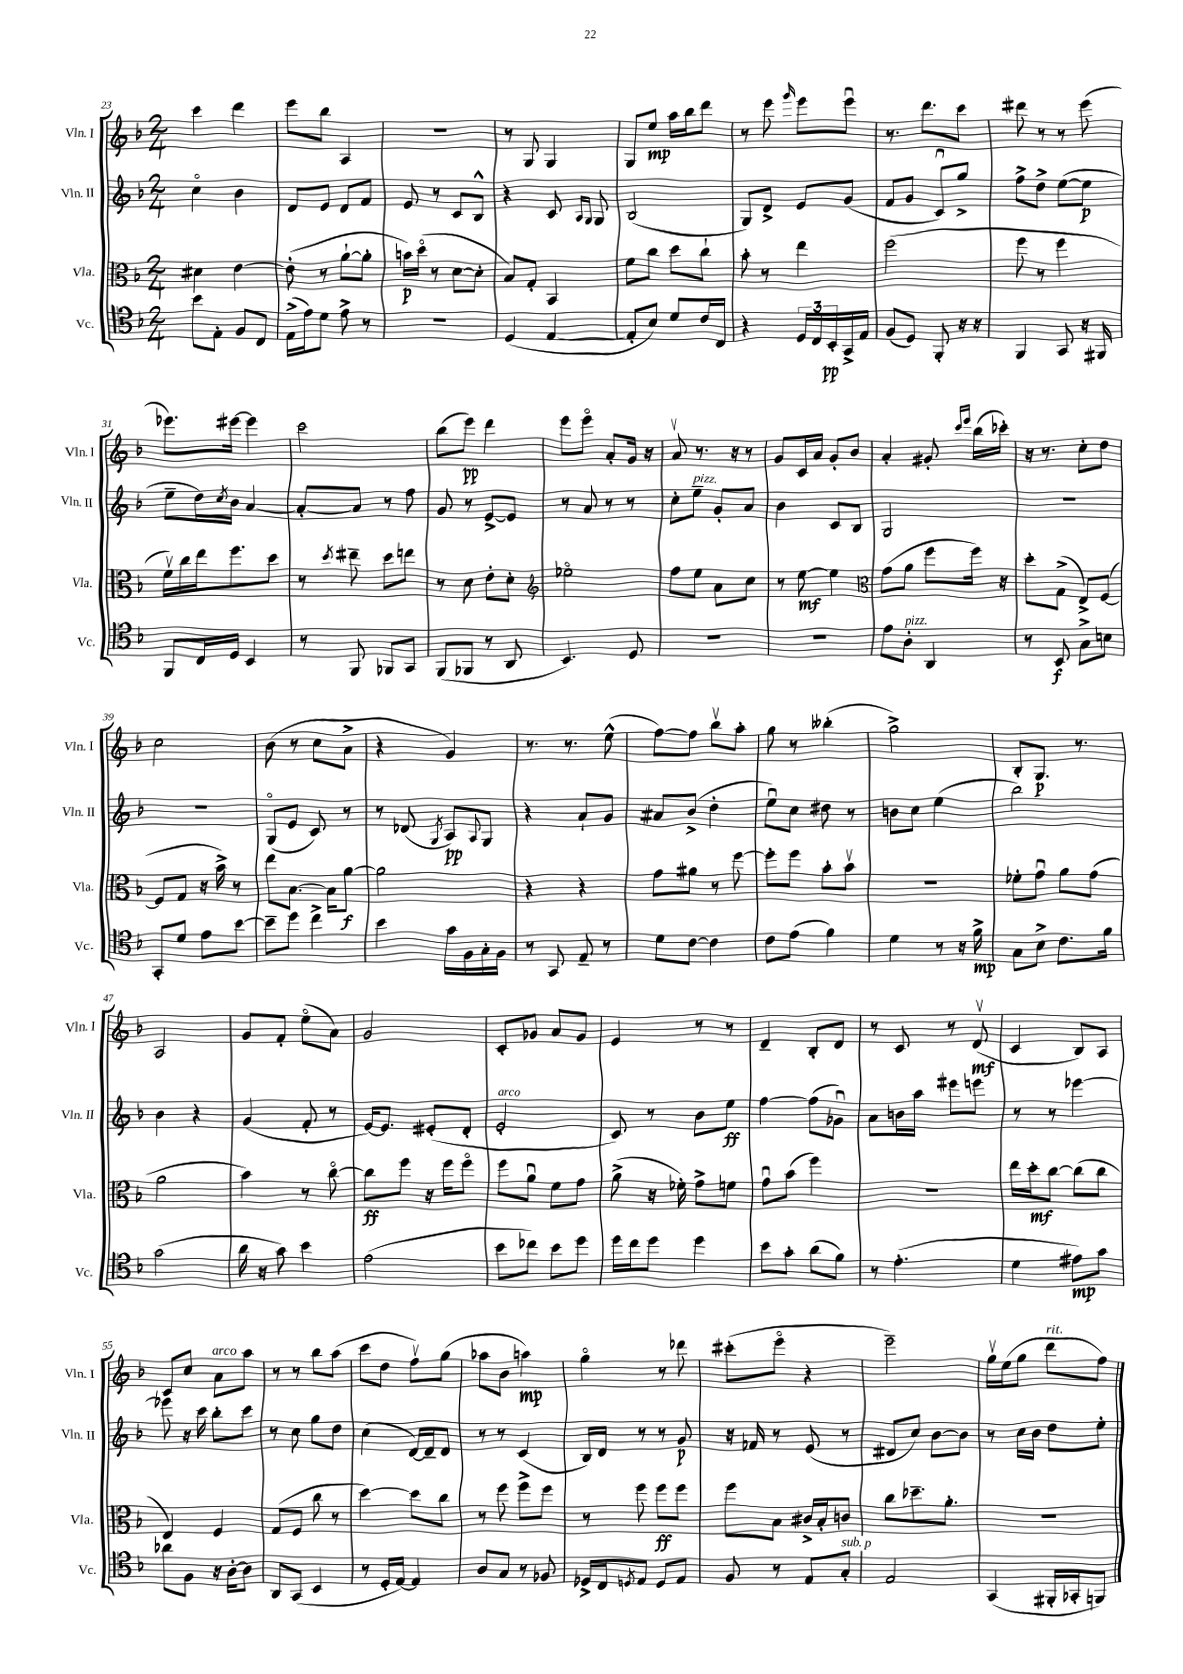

**kern	**dynam	**kern	**dynam	**kern	**dynam	**kern	**dynam
*part4	*part4	*part3	*part3	*part2	*part2	*part1	*part1
*staff4	*staff4	*staff3	*staff3	*staff2	*staff2	*staff1	*staff1
*I"Vc.	*	*I"Vla.	*	*I"Vln. II	*	*I"Vln. I	*
*I'Vc.	*	*I'Vla.	*	*I'Vln. II	*	*I'Vln. I	*
*clefC4	*	*clefC3	*	*clefG2	*	*clefG2	*
*k[b-]	*	*k[b-]	*	*k[b-]	*	*k[b-]	*
*M2/4	*	*M2/4	*	*M2/4	*	*M2/4	*
=23	=23	=23	=23	=23	=23	=23	=23
8b-\L	.	4d#X\	.	4cc\	.	4ccc\	.
8E'\J	.	.	.	.	.	.	.
8F/L	.	[4e\	.	4b-\	.	4ddd\	.
8C/J	.	.	.	.	.	.	.
=24	=24	=24	=24	=24	=24	=24	=24
(16E^\LL	.	(8e'\]	.	8d/L	.	8eee\L	.
16e\J)	.	.	.	.	.	.	.
8d\J	.	8r	.	8e/J	.	8bb-\J	.
8e^\	.	[8a`\L	.	8d/L	.	4A/	.
8r	.	8a'\J]	.	8f/J	.	.	.
=25	=25	=25	=25	=25	=25	=25	=25
2r	.	16bn\LL)	p	8e/	.	2r	.
.	.	(16dd\JJ	.	.	.	.	.
.	.	8r	.	8r	.	.	.
.	.	[8d\L	.	8c/L	.	.	.
.	.	8d'\J]	.	8B-^^/J	.	.	.
=26	=26	=26	=26	=26	=26	=26	=26
(4D/	.	8B-/L)	.	4r	.	8r	.
.	.	8G'/J	.	.	.	8G/	.
[4E/	.	4BB-/	.	8c/	.	4G/	.
.	.	.	.	16qqA/LL	.	.	.
.	.	.	.	16qqG/JJ	.	.	.
.	.	.	.	8G/	.	.	.
=27	=27	=27	=27	=27	=27	=27	=27
8E'/L]	.	8f\L	.	(2B-/	.	8G/L	.
8B-/J)	.	8cc\J	.	.	.	8ee/J	mp
8d/L	.	8dd\L	.	.	.	16aa\LL	.
.	.	.	.	.	.	16bb-\J	.
16c/L	.	8cc`\J	.	.	.	8ddd\J	.
16C/JJ	.	.	.	.	.	.	.
=28	=28	=28	=28	=28	=28	=28	=28
4r	.	8b-'\	.	8G/L)	.	8r	.
.	.	8r	.	8d^/J	.	8eee\	.
.	.	.	.	.	.	16qqggg/	.
24D/LL	.	4ee\	.	8e/L	.	8eee\L	.
24C/	.	.	.	.	.	.	.
24BB-'/	pp	.	.	.	.	.	.
16GG^/	.	.	.	(8g/J	.	8eeeu\J	.
16E/JJ	.	.	.	.	.	.	.
=29	=29	=29	=29	=29	=29	=29	=29
(8F/L	.	(2ff\	.	8f/L	.	8.r	.
8D/J)	.	.	.	8g/J	.	.	.
.	.	.	.	.	.	8.ddd\L	.
8FF'/	.	.	.	8cu/L)	.	.	.
16r	.	.	.	8gg^/J	.	8ccc\J	.
16r	.	.	.	.	.	.	.
=30	=30	=30	=30	=30	=30	=30	=30
4FF/	.	8ff\	.	8ff^\L	.	8ddd#X\	.
.	.	8r	.	8dd^\J	.	8r	.
8GG/	.	4ff\	.	([8ee\L	.	8r	.
16r	.	.	.	8ee\J]	p	(8eee\	.
16FF#X/	.	.	.	.	.	.	.
!!LO:LB:g=z
=31	=31	=31	=31	=31	=31	=31	=31
8FF/L	.	16fv\LL)	.	8ee~\L	.	8.eee-X\L)	.
.	.	16cc\	.	.	.	.	.
16C/L	.	16ee\J	.	16dd\L)	.	.	.
.	.	.	.	8qcc/	.	.	.
16D/JJ	.	8.ff\	.	16b-\JJ	.	[16eee#X\Jk	.
4BB-/	.	.	.	[4a/	.	4eee#\]	.
.	.	8dd\J	.	.	.	.	.
=32	=32	=32	=32	=32	=32	=32	=32
8r	.	8r	.	8a'/L_	.	2ccc\	.
.	.	8qdd/	.	.	.	.	.
8FF/	.	8ee#X~\	.	8a/J]	.	.	.
8FF-X/L	.	8dd\L	.	8r	.	.	.
8GG/J	.	8een\J	.	8ff\	.	.	.
=33	=33	=33	=33	=33	=33	=33	=33
(8FF/L	.	8r	.	8g/	.	(8bb-\L	.
8FF-X/J	.	8d\	.	8r	.	8eee\J)	pp
8r	.	8e'\L	.	[8e^/L	.	4ddd\	.
8AA/	.	8d'\J	.	8e/J]	.	.	.
=34	=34	=34	=34	=34	=34	=34	=34
*	*	*clefG2	*	*	*	*	*
4.BB-/)	.	2ee-X\	.	8r	.	8eee\L	.
.	.	.	.	8a/	.	8eee\J	.
.	.	.	.	8r	.	8a'/L	.
8D/	.	.	.	8r	.	16g/Jk	.
.	.	.	.	.	.	16r	.
=35	=35	=35	=35	=35	=35	=35	=35
2r	.	8ff\L	.	8cc'\L	.	8av/	.
!	!	!	!	!LO:TX:a:i:t=pizz.	!	!	!
.	.	8ee\J	.	8ee~\J	.	8.r	.
.	.	8a\L	.	8g'/L	.	.	.
.	.	.	.	.	.	16r	.
.	.	8cc\J	.	8a/J	.	8r	.
=36	=36	=36	=36	=36	=36	=36	=36
2r	.	8r	.	4b-\	.	8g/L	.
.	.	[8ee\	mf	.	.	16c/L	.
.	.	.	.	.	.	16a/JJ	.
.	.	4ee\]	.	8c/L	.	8g'/L	.
.	.	.	.	8B-/J	.	8b-/J	.
=37	=37	=37	=37	=37	=37	=37	=37
*	*	*clefC3	*	*	*	*	*
8e\L	.	(8g\L	.	2G/	.	4a'/	.
!LO:TX:a:i:t=pizz.	!	!	!	!	!	!	!
8A'\J	.	8a\J	.	.	.	.	.
4AA/	.	8ff\L	.	.	.	8g#X'/	.
.	.	.	.	.	.	16qqccc/LL	.
.	.	.	.	.	.	16qqeee/JJ	.
.	.	16ff\Jk)	.	.	.	(16bb-\LL	.
.	.	16r	.	.	.	16ccc-X'\JJ)	.
=38	=38	=38	=38	=38	=38	=38	=38
8r	.	8dd'\L	.	2r	.	16r	.
.	.	.	.	.	.	8.r	.
8BB-/	f	(8G^\J	.	.	.	.	.
8G^\L	.	8E^/L)	.	.	.	8cc'\L	.
8Bn\J	.	([8F/J	.	.	.	8dd\J	.
!!LO:LB:g=z
=39	=39	=39	=39	=39	=39	=39	=39
8GG'/L	.	8F/L]	.	2r	.	2cc\	.
8d/J	.	8G/J	.	.	.	.	.
8e\L	.	16r	.	.	.	.	.
.	.	16b-^\)	.	.	.	.	.
[8b-\J	.	8r	.	.	.	.	.
=40	=40	=40	=40	=40	=40	=40	=40
8b-~\L]	.	8ee\L	.	(8G/L	.	(8b-\	.
8dd\J	.	[8.B-\J	.	8e/J	.	8r	.
4cc^\	.	.	.	8c/)	.	8cc\L	.
.	.	16B-\KL]	.	.	.	.	.
.	.	[8a\J	f	8r	.	8a^\J	.
=41	=41	=41	=41	=41	=41	=41	=41
4b-\	.	2a\]	.	8r	.	4r	.
.	.	.	.	(8d-X/	.	.	.
.	.	.	.	8qG/	.	.	.
16g\LL	.	.	.	8A/L)	pp	4g/)	.
16F\	.	.	.	.	.	.	.
.	.	.	.	8qqA/	.	.	.
16G'\	.	.	.	8G/J	.	.	.
16F\JJ	.	.	.	.	.	.	.
=42	=42	=42	=42	=42	=42	=42	=42
8r	.	4r	.	4r	.	8.r	.
8GG/	.	.	.	.	.	.	.
.	.	.	.	.	.	8.r	.
8E~/	.	4r	.	8a`/L	.	.	.
8r	.	.	.	8g/J	.	(8ee^^\	.
=43	=43	=43	=43	=43	=43	=43	=43
8d\L	.	8g\L	.	8a#X/L	.	[8ff\L)	.
[8c\J	.	8a#X\J	.	(8b-^/J	.	8ff\J]	.
4c\]	.	8r	.	4dd'\	.	8bb-v\L	.
.	.	[8ff\	.	.	.	8aa'\J	.
=44	=44	=44	=44	=44	=44	=44	=44
8c\L	.	8ff'\L]	.	8eeu\L)	.	8gg\	.
(8e\J	.	8ff\J	.	8cc\J	.	8r	.
4f\)	.	8b-'\L	.	8dd#X\	.	(4bb--X'\	.
.	.	8b-v\J	.	8r	.	.	.
=45	=45	=45	=45	=45	=45	=45	=45
4d\	.	2r	.	8bn\L	.	2gg^\)	.
.	.	.	.	8cc\J	.	.	.
8r	.	.	.	(4ee\	.	.	.
16r	.	.	.	.	.	.	.
16f^\	mp	.	.	.	.	.	.
=46	=46	=46	=46	=46	=46	=46	=46
8G\L	.	8f-X'\L	.	2bb-\)	.	8B-'/L	.
8B-^\J	.	8gu\J	.	.	.	8.G/J	p
8.c\L	.	8a\L	.	.	.	.	.
.	.	.	.	.	.	8.r	.
.	.	(8g\J	.	.	.	.	.
16f\Jk	.	.	.	.	.	.	.
!!LO:LB:g=z
=47	=47	=47	=47	=47	=47	=47	=47
(2g\	.	2a\	.	4b-\	.	2A/	.
.	.	.	.	4r	.	.	.
=48	=48	=48	=48	=48	=48	=48	=48
16a\	.	4b-\)	.	(4g/	.	8g/L	.
16r	.	.	.	.	.	.	.
8g\)	.	.	.	.	.	8f'/J	.
4b-\	.	8r	.	8f'/	.	(8ee\L	.
.	.	[8cc\	.	8r	.	8a\J)	.
=49	=49	=49	=49	=49	=49	=49	=49
(2e\	.	8cc\L]	ff	[16e/KL)	.	2g/	.
.	.	.	.	8.e/J]	.	.	.
.	.	8ff\J	.	.	.	.	.
.	.	16r	.	(8e#X'/L	.	.	.
.	.	16ff\KL	.	.	.	.	.
.	.	8ff\J	.	8d'/J	.	.	.
=50	=50	=50	=50	=50	=50	=50	=50
!	!	!	!	!LO:TX:a:i:t=arco	!	!	!
8b-\L	.	8ff\L	.	2e'/	.	8c'/L	.
8cc-X\J)	.	8au\J	.	.	.	8g-X/J	.
8b-\L	.	8f\L	.	.	.	8a/L	.
8dd\J	.	8g\J	.	.	.	8g-/J	.
=51	=51	=51	=51	=51	=51	=51	=51
16dd\LL	.	(8a^\	.	8c/)	.	4e/	.
16cc\J	.	.	.	.	.	.	.
8dd\J	.	16r	.	8r	.	.	.
.	.	16f-X'\)	.	.	.	.	.
4dd\	.	8g^\L	.	8b-\L	.	8r	.
.	.	8fn\J	.	8ee\J	ff	8r	.
=52	=52	=52	=52	=52	=52	=52	=52
8b-\L	.	8gu\L	.	[4ff\	.	4d~/	.
8g'\J	.	(8b-\J	.	.	.	.	.
(8a\L	.	4ff\)	.	(8ff\L]	.	8B-'/L	.
8f\J)	.	.	.	8g-Xu\J)	.	8d/J	.
=53	=53	=53	=53	=53	=53	=53	=53
8r	.	2r	.	8a\L	.	8r	.
(4.e'\	.	.	.	16bn\L	.	8c/	.
.	.	.	.	16aa\JJ	.	.	.
.	.	.	.	8eee#X\L	.	8r	.
.	.	.	.	8eeen\J	.	(8dv/	mf
=54	=54	=54	=54	=54	=54	=54	=54
4d\	.	16ee\LL	.	8r	.	4c/	.
.	.	16dd'\J	mf	.	.	.	.
.	.	[8cc\J	.	8r	.	.	.
8e#X\L)	mp	(8cc\L]	.	[4eee-X\	.	8B-/L)	.
8g\J	.	8cc\J	.	.	.	8A/J	.
!!LO:LB:g=z
=55	=55	=55	=55	=55	=55	=55	=55
8a-X\L	.	4E/)	.	8eee-X\]	.	8c/L	.
8F\J	.	.	.	16r	.	8cc/J	.
.	.	.	.	16ccc\	.	.	.
!	!	!	!	!	!	!LO:TX:a:i:t=arco	!
16r	.	4F/	.	8bb-'\L	.	8a\L	.
[16A'\KL	.	.	.	.	.	.	.
8A\J]	.	.	.	8ccc\J	.	8aa\J	.
=56	=56	=56	=56	=56	=56	=56	=56
8AA/L	.	(8G/L	.	8r	.	8r	.
(8GG/J	.	8F/J	.	8cc\	.	8r	.
4BB-/	.	8cc\	.	8gg\L	.	8bb-\L	.
.	.	8r	.	8dd\J	.	(8aa\J	.
=57	=57	=57	=57	=57	=57	=57	=57
8r	.	[4dd\)	.	(4cc\	.	8ccc\L	.
16D'/LL	.	.	.	.	.	8dd\J	.
[16E/JJ)	.	.	.	.	.	.	.
4E/]	.	8dd\L]	.	[16d/LL)	.	8ffv\L)	.
.	.	.	.	16d~/J]	.	.	.
.	.	8cc\J	.	8d/J	.	(8gg\J	.
=58	=58	=58	=58	=58	=58	=58	=58
8A/L	.	8r	.	8r	.	8aa-X\L	.
8G/J	.	8ff\	.	8r	.	8b-\J	.
8r	.	8ff^\L	.	(4c/	.	4aan\)	mp
8F-X/	.	8ff\J	.	.	.	.	.
=59	=59	=59	=59	=59	=59	=59	=59
16D-X^/LL	.	8r	.	16B-/LL)	.	4gg\	.
16C/J	.	.	.	16d/JJ	.	.	.
8qDn/	.	.	.	.	.	.	.
8E/J	.	8ff\	.	8r	.	.	.
8D/L	.	8ff\L	ff	8r	.	8r	.
8E/J	.	8ff\J	.	8g/	p	8ddd-X\	.
=60	=60	=60	=60	=60	=60	=60	=60
8F/	.	8ff\L	.	16r	.	(8ccc#X'\L	.
.	.	.	.	16f-X/	.	.	.
8r	.	8B-\J	.	8r	.	8eee\J	.
8E/L	.	16c#X^/LL	.	(8e/	.	4r	.
.	.	16B-'/J	.	.	.	.	.
!LO:TX:a:i:t=sub. p	!	!	!	!	!	!	!
8G'/J	.	8cn/J	.	8r	.	.	.
=61	=61	=61	=61	=61	=61	=61	=61
2E/	.	8cc\L	.	8d#X/L	.	2eee~\)	.
.	.	8.dd-X~\	.	8cc/J)	.	.	.
.	.	.	.	[8b-\L	.	.	.
.	.	8.a'\J	.	.	.	.	.
.	.	.	.	8b-\J]	.	.	.
=62	=62	=62	=62	=62	=62	=62	=62
(4GG/	.	2r	.	8r	.	16ggv\LL	.
.	.	.	.	.	.	(16ee\J	.
.	.	.	.	16cc\LL	.	8gg\J	.
.	.	.	.	16b-\JJ	.	.	.
!	!	!	!	!	!	!LO:TX:a:i:t=rit.	!
16FF#X'/LL	.	.	.	8dd\L	.	8ddd\L	.
16GG-X'/J	.	.	.	.	.	.	.
8FFn/J)	.	.	.	8ee'\J	.	8ff\J)	.
==	==	==	==	==	==	==	==
*-	*-	*-	*-	*-	*-	*-	*-
